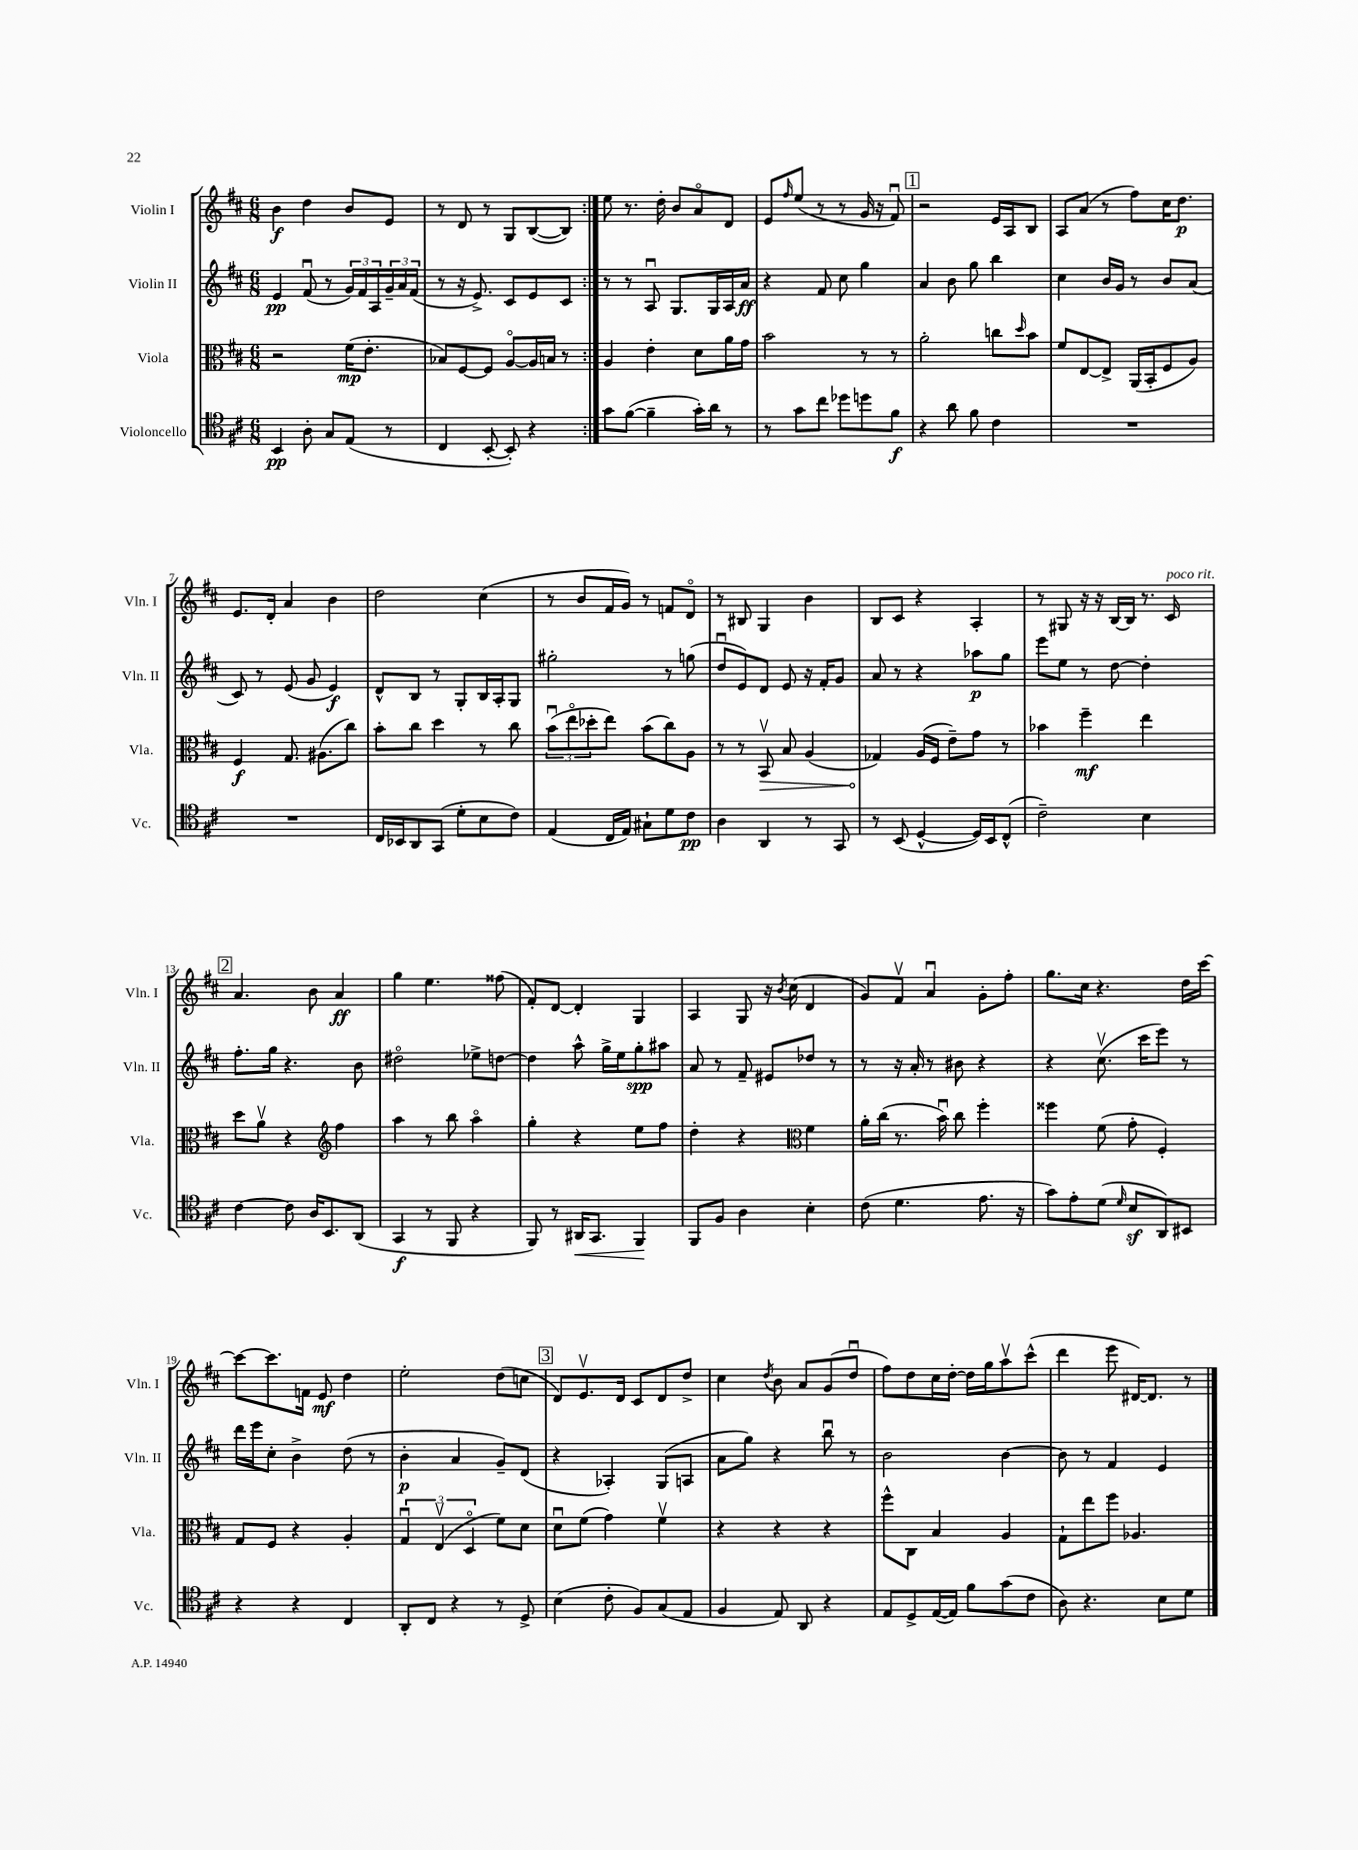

**kern	**kern	**kern	**kern
*staff4	*staff3	*staff2	*staff1
*clefC4	*clefC3	*clefG2	*clefG2
*k[f#c#]	*k[f#c#]	*k[f#c#]	*k[f#c#]
*M6/8	*M6/8	*M6/8	*M6/8
4BB/	2r	4e/	4b\
8A'\	.	(8f#u/	4dd\
8G/L	.	8r	.
(8E/J	(16f#\LK	24g/LL)	8b/L
.	.	24f#/	.
.	8.e'\J	.	.
.	.	24A/	.
8r	.	24g~/	8e/J
.	.	24a/	.
.	.	(24f#/JJ	.
=	=	=	=
4C#/	8B-/L)	8r	8r
.	[8F#/	16r	8d/
.	.	8.e^/)	.
[8BB'/	8F#/]J	.	8r
8BB'/])	[8Ao/L	8c#/L	8G/L
4r	16A/]L	8e/	([8B/
.	16B/JJ	.	.
.	8r	8c#/J	8B/]J)
=:|!	=:|!	=:|!	=:|!
8g\L	4A/	8r	8ee\
([8f#\J	.	8r	8.r
4f#~\]	4e'\	8Au/	.
.	.	.	16dd'\
.	.	8.G/L	8b/L
16g'\LL)	8d\L	.	8ao/
16a\JJ	.	16G/L	.
8r	16a\L	16A/	8d/J
.	16g\JJ	16a/JJ	.
=	=	=	=
8r	2b\	4r	8e/L
.	.	.	16qqff#/
8g\L	.	.	(8ee/J
8cc#\J	.	8f#/	8r
8dd-\L	.	8cc#\	8r
8dd\	8r	4gg\	16g/
.	.	.	16r
8f#\J	8r	.	8f#u/)
=	=	=	=
4r	2a'\	4a/	2r
8a\	.	8b\	.
8f#\	.	8gg\	.
4c#\	8cc\L	4bb\	16e/LL
.	.	.	16A/J
.	16qqdd/	.	.
.	8b\J	.	8B/J
=	=	=	=
2.r	8f#/L	4cc#\	8A/L
.	[8E/	.	(8a/J
.	8E^/]J	16b/LL	8r
.	.	16g/JJ	.
.	(16AA/LL	8r	8ff#\L)
.	16BB'/J	.	.
.	8F#/	8b/L	16cc#\K
.	.	.	8.dd\J
.	8A/J)	(8a/J	.
=	=	=	=
2.r	4F#/	8c#/)	8.e/L
.	.	8r	.
.	.	.	16d'/Jk
.	8.G/	(8e/	4a/
.	.	8g/	.
.	(8.A#\L	.	.
.	.	4e/)	4b\
.	8cc#\J)	.	.
=	=	=	=
16C#/LL	8b'\L	8d^^/L	2dd\
16BB-/J	.	.	.
8AA/	8cc#\J	8B/J	.
(8GG/J	4dd\	8r	.
8d'\L	.	8G'/L	.
8B\	8r	16B/L	(4cc#\
.	.	16A'/J	.
8c#\J)	8cc#\	8G/J	.
=	=	=	=
(4E/	(12bu\L	2gg#'\	8r
.	12eeo\	.	.
.	.	.	8b/L
.	12dd-'\	.	.
16C#/LL	8ee\J)	.	16f#/L
16E/JJ)	.	.	16g/JJ)
8G#`\L	(8b\L	.	8r
8d\	8cc#\)	8r	8f/L
8c#\J	8A\J	(8gg\	8do/J
=	=	=	=
4A\	8r	8ddu/L	8r
.	8r	8e/)	8B#/
4AA/	8BBv/	8d/J	4G/
.	8B/	8e/	.
8r	(4A/	16r	4b\
.	.	16f#'/LK	.
8GG/	.	8g/J	.
=	=	=	=
8r	4G-/)	8a/	8B/L
(8BB/	.	8r	8c#/J
[4D^^/	(16A/LL	4r	4r
.	16F#/JJ	.	.
.	8e~\L)	.	.
16D/]LL)	8g\J	8aa-\L	4A'/
16BB/J	.	.	.
(8C#^^/J	8r	8gg\J	.
=	=	=	=
2c#~\)	4b-\	8eee\L	8r
.	.	8ee\J	8G#/
.	4ff#~\	8r	16r
.	.	.	16r
.	.	[8dd\	[16B/LL
.	.	.	16B/]JJ
4B\	4ee\	4dd'\]	8.r
.	.	.	16c#/
=	=	=	=
[4c#\	8dd\L	8.ff#'\L	4.a/
.	8av\J	.	.
.	.	16gg\Jk	.
8c#\]	4r	4.r	.
16A/LK	.	.	8b\
8.BB/	.	.	.
*	*clefG2	*	*
.	4ff#\	.	4a/
(8AA/J	.	8b\	.
=	=	=	=
4GG/	4aa\	2dd#o\	4gg\
8r	8r	.	4.ee\
8FF#/	8bb\	.	.
4r	4aao\	8ee-^\L	.
.	.	[8dd\J	(8ff##\
=	=	=	=
8FF#/)	4gg'\	4dd\]	8f#'/L)
8r	.	.	[8d/J
16AA#/LK	4r	8aa^^\	4d'/]
8.GG/J	.	.	.
.	.	16gg^\LL	.
.	.	16ee\J	.
4FF#/	8ee\L	8gg'\	4G/
.	8ff#\J	8aa#\J	.
=	=	=	=
8FF#/L	4dd'\	8a/	4A/
8F#/J	.	8r	.
4A\	4r	8f#~/	8G/
.	.	8e#/L	16r
.	.	.	8qb/
.	.	.	(16cc#\
*	*clefC3	*	*
4B'\	4f#\	8dd-/J	4d/
.	.	8r	.
=	=	=	=
(8c#\	16a'\LL	8r	8g/L)
.	(16cc#\JJ	.	.
4.d\	8.r	16r	8f#v/J
.	.	16a'/	.
.	.	8r	4au/
.	16bu\)	.	.
.	8cc#\	8b#\	.
8.e\	4ff#'\	4r	8g'\L
.	.	.	8ff#'\J
16r	.	.	.
=	=	=	=
8g\L)	4ff##\	4r	8.gg\L
8e'\	.	.	.
.	.	.	16cc#\Jk
(8d\J	(8f#\	(8.cc#v\	4.r
16qqd/	.	.	.
8B/L	8g'\	.	.
.	.	16ccc#\LK	.
8AA/)	4F#'/)	8eee\J)	.
8BB#/J	.	8r	16dd\LL
.	.	.	[16ccc#\JJ
=	=	=	=
4r	8G/L	16ddd\LL	8ccc#\_L
.	.	16eee\J	.
.	8F#/J	8cc#'\J	8.ccc#\]
4r	4r	4b^\	.
.	.	.	16f\Jk
.	.	.	8e/
4C#/	4A'/	(8dd\	4dd\
.	.	8r	.
=	=	=	=
8AA'/L	6Gu/	4b'\	2ee'\
8C#/J	.	.	.
.	(6Ev/	.	.
4r	.	4a/	.
.	6Do/	.	.
8r	8f#\L)	8g~/L)	(8dd\L
8D^/	8d\J	(8d/J	8cc\J
=	=	=	=
(4B\	8du\L	4r	8d/L)
.	(8f#\J	.	8.ev/
8c#'\	4g\)	4A-'/)	.
.	.	.	16d/Jk
8F#/L)	.	.	8c#/L
(8G/	4f#v\	(8G/L	8d/
8E/J	.	8A/J	8dd^/J
=	=	=	=
4F#/	4r	8a\L	4cc#\
.	.	8gg\J)	.
.	.	.	8qdd/
8E/)	4r	4r	8b\
8AA/	.	.	8a/L
4r	4r	8bbu\	(8g/
.	.	8r	8ddu/J
=	=	=	=
8E/L	8ff#^^\L	2b\	8ff#\L)
8D^/	8C#\J	.	8dd\
([16E/L	4B/	.	16cc#\L
16E/]JJ)	.	.	[16dd'\JJ
8f#\L	.	.	16dd\]LL
.	.	.	16gg\J
(8g\	4A/	[4b\	8aav\
8c#\J	.	.	(8ccc#^^\J
=	=	=	=
8A\)	8G`\L	8b\]	4ddd\
4.r	8ee\	8r	.
.	8ff#\J	4f#/	8eee\
.	4.A-/	.	[16d#/LK)
.	.	.	8.d#/]J
8B\L	.	4e/	.
8d\J	.	.	8r
==	==	==	==
*-	*-	*-	*-
